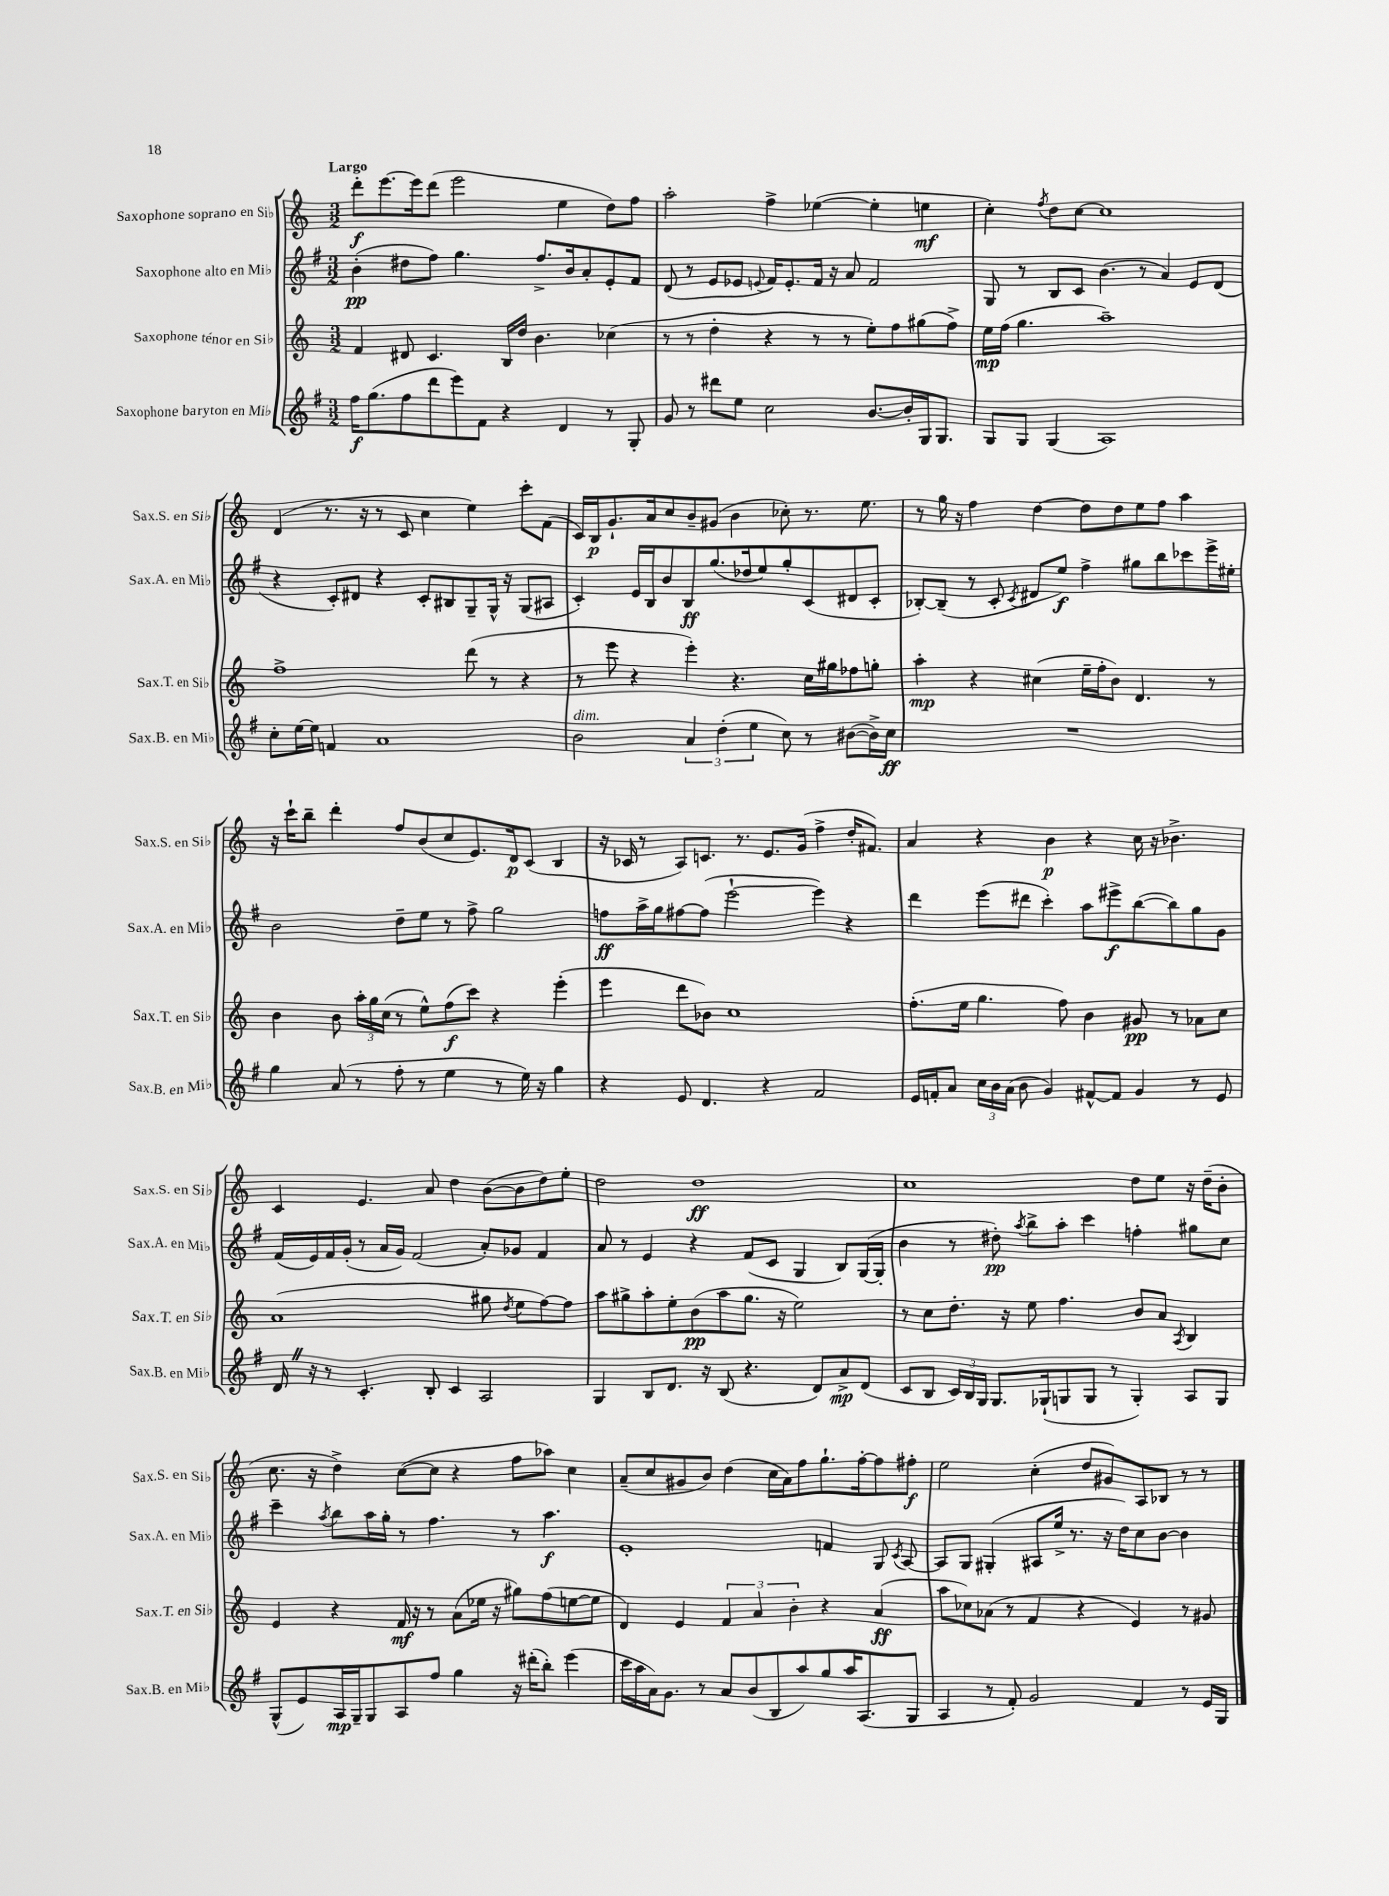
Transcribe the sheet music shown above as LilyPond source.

<<
\new StaffGroup <<
\new Staff = "s0" \with { instrumentName = "Saxophone soprano en Sib" shortInstrumentName = "Sax.S. en Sib" } {
    \clef treble \key c \major \numericTimeSignature \time 3/2 \tempo "Largo"
    \autoBeamOff d'''8[-.\f e'''8.~ e'''16 d'''8]( e'''2 e''4 d''8[) f''8] |
    a''2-. f''4-> ees''4~( ees''4-. e''4\mf |
    c''4-.) \acciaccatura { f''8 } d''8[ c''8]~ c''1 |
    d'4( r8. r16 r8 c'8 c''4 e''4) c'''8[-. f'8]( |
    c'16[) b16\p g'8.-! a'16 c''8 b'8-- gis'8]( b'4 ces''8-.) r8. e''8. |
    r8 g''16 r16 f''4 d''4~ d''8[ d''8 e''8 f''8] a''4 |
    r16 c'''16[-! b''8]-- d'''4-. f''8[ b'8( c''8 e'8.) d'16\p c'8]( b4 |
    r16 ces'16 r8 a8[) c'8.] r8. e'8.[ g'16]( f''4-> d''16[-. fis'8.]) |
    a'4 r4 b'4\p r4 c''16 r16 bes'4.-> |
    c'4 e'4. a'8 d''4 b'8[~( b'8 d''8) e''8]-. |
    d''2 d''1\ff |
    c''1 d''8[ e''8] r16 d''16[--( b'8]-. |
    c''8. r16 d''4->) c''8[~( c''8] r4 f''8[ aes''8]) c''4 |
    a'8[--( c''8 gis'8 b'8]) d''4( c''16[ a'16) f''8 g''8.-! f''16~-. f''8 fis''8]-.\f |
    e''2 c''4-.( d''8[ gis'8) a8 bes8] r8 r8 \bar "|." |
}
\new Staff = "s1" \with { instrumentName = "Saxophone alto en Mib" shortInstrumentName = "Sax.A. en Mib" } {
    \clef treble \key g \major \numericTimeSignature \time 3/2
    \autoBeamOff b'4-.\pp( dis''8[ fis''8]) g''4. fis''8.[-> b'16 a'8-. e'8-. fis'8] |
    d'8( r8 e'8[ ees'8] \appoggiatura { e'8 } fis'16[) e'8.-. fis'16] r16 a'8 fis'2 |
    g8 r8 b8[ c'8] b'4.( r8 a'4) e'8[ d'8]( |
    r4 c'8[-.) dis'8] r4 c'8[-. bis8 g8-- g16]-^ r16 g8[( ais8] |
    c'4-.) e'16[ b16 b'8 b8\ff g''8.( des''16 e''8) g''8-. c'8( dis'8 c'8]-. |
    bes8[~-.) bes8]--( r8 c'8-. \acciaccatura { c'8 } dis'8[ e''8]\f) fis''4-> gis''8[ b''8 ces'''8 e'''16-> eis''16]-. |
    b'2 d''8[-- e''8] r8 fis''8-> g''2 |
    f''8[\ff a''16-> g''16 fis''8~ fis''8]( e'''2~-! e'''4) r4 |
    d'''4 e'''8[( dis'''8] c'''4-.) a''8[ eis'''8->\f b''8~( b''8) g''8 g'8] |
    fis'16[( e'16) fis'16 g'16]-.( r8 a'16[ g'16]) fis'2( a'8[-.) ges'8] fis'4 |
    a'8 r8 e'4 r4 fis'8[( c'8] g4 b8[) g16~( g16]-. |
    b'4 r8 dis''8-.\pp) \acciaccatura { a''8 } b''8[-> a''8]-. c'''4 f''4-. gis''8[ c''8] |
    c'''4-- \acciaccatura { a''8 } b''8[ a''16 g''16]-. r8 fis''4. r8 a''4.\f |
    e'1-. f'4 g8 \acciaccatura { c'8 } a8~ |
    a8[ g8] gis4-.( ais8[ e''16]-> r8. r16 d''16[) c''8 b'8]~ b'4 \bar "|." |
}
\new Staff = "s2" \with { instrumentName = "Saxophone ténor en Sib" shortInstrumentName = "Sax.T. en Sib" } {
    \clef treble \key c \major \numericTimeSignature \time 3/2
    \autoBeamOff f'4 dis'8 c'4. b16[ d''16] b'4. ces''4( |
    r8 r8 d''4-. r4 r8 r8 e''8[-.) f''8 gis''8( f''8]->) |
    e''16[\mp f''16]( g''4. a''1--) |
    f''1-> d'''8( r8 r4 |
    r8 e'''8 r4 e'''4-.) r4. c''16[ gis''16 fes''8 g''8]-. |
    a''4-.\mp r4 cis''4( e''16[-- f''16-. b'8]) d'4. r8 |
    b'4 b'8 \tuplet 3/2 { a''16[-. g''16 c''16]( } r8 e''8[-^) f''8\f( c'''8]) r4 e'''4-.( |
    e'''4 d'''8[ bes'8]) c''1 |
    f''8.[-.( e''16] g''4. f''8) b'4 gis'8\pp r8 aes'8[ c''8] |
    a'1( gis''8 \acciaccatura { d''8 } e''8[ f''8~) f''8] |
    a''8[ gis''8-> a''8-. e''8-. b'8\pp( a''8 gis''8.] r16 e''2) |
    r8 c''8[ d''8.]-. r16 e''8 f''4. b'8[ a'8] \acciaccatura { a8 } b4 |
    e'4 r4 f'16\mf r16 r8 a'8[( ees''16] r16 gis''8[) f''8( e''8~ e''8] |
    d'4) e'4 \tuplet 3/2 { f'4 a'4 b'4-. } r4 a'4\ff( |
    a''8[ ces''8) aes'8]( r8 f'4 r4 e'4) r8 gis'8 \bar "|." |
}
\new Staff = "s3" \with { instrumentName = "Saxophone baryton en Mib" shortInstrumentName = "Sax.B. en Mib" } {
    \clef treble \key g \major \numericTimeSignature \time 3/2
    \autoBeamOff fis''16[\f g''8.( fis''8 d'''8 e'''8) fis'8] r4 d'4 r8 g8-. |
    g'8 r8 dis'''8[ e''8] c''2 b'8.[~ b'16-. g16 g8.] |
    g8[ g8] g4( a1) |
    c''8[-. e''16~ e''16] f'4 a'1 |
    b'2^\markup { \italic "dim." } \tuplet 3/2 { a'4 d''4-.( e''4 } c''8) r8 bis'8[~( bis'16->) c''16]\ff |
    R1. |
    g''4 a'8( r8 fis''8-. r8 e''4 r8 e''16) r16 g''4 |
    r4 e'8 d'4. r4 fis'2 |
    e'16[ f'16-. a'8] \tuplet 3/2 { c''16[ b'16 a'16]( } b'8 g'4) fis'8[~-^ fis'8] g'4 r8 e'8 |
    d'16 \once \override BreathingSign.text = \markup { \musicglyph "scripts.caesura.straight" } \breathe r16 r8 c'4.-. b8-. c'4 a2 |
    g4 b8[ d'8.] r16 b8( r4. d'8[) a'8->\mp d'8]( |
    c'8[ b8] \tuplet 3/2 { c'16[) b16 g16] } g8.[ ges16-!( g8 g8] r8 g4-.) a8[ g8] |
    g8[-^( e'8) a16\mp g16-- g8 a8 fis''8] g''4 r16 dis'''16[-.( b''8]-.) e'''4( |
    c'''16[ a''16 a'16) g'8.] r8 a'8[ b'8( b8 a''8) g''8 a''16 a8.( g8] |
    a4 r8 fis'8-.) g'2 fis'4 r8 e'16[ g16] \bar "|." |
}
>>
>>
\layout { \context { \Score \remove "Bar_number_engraver" } }
